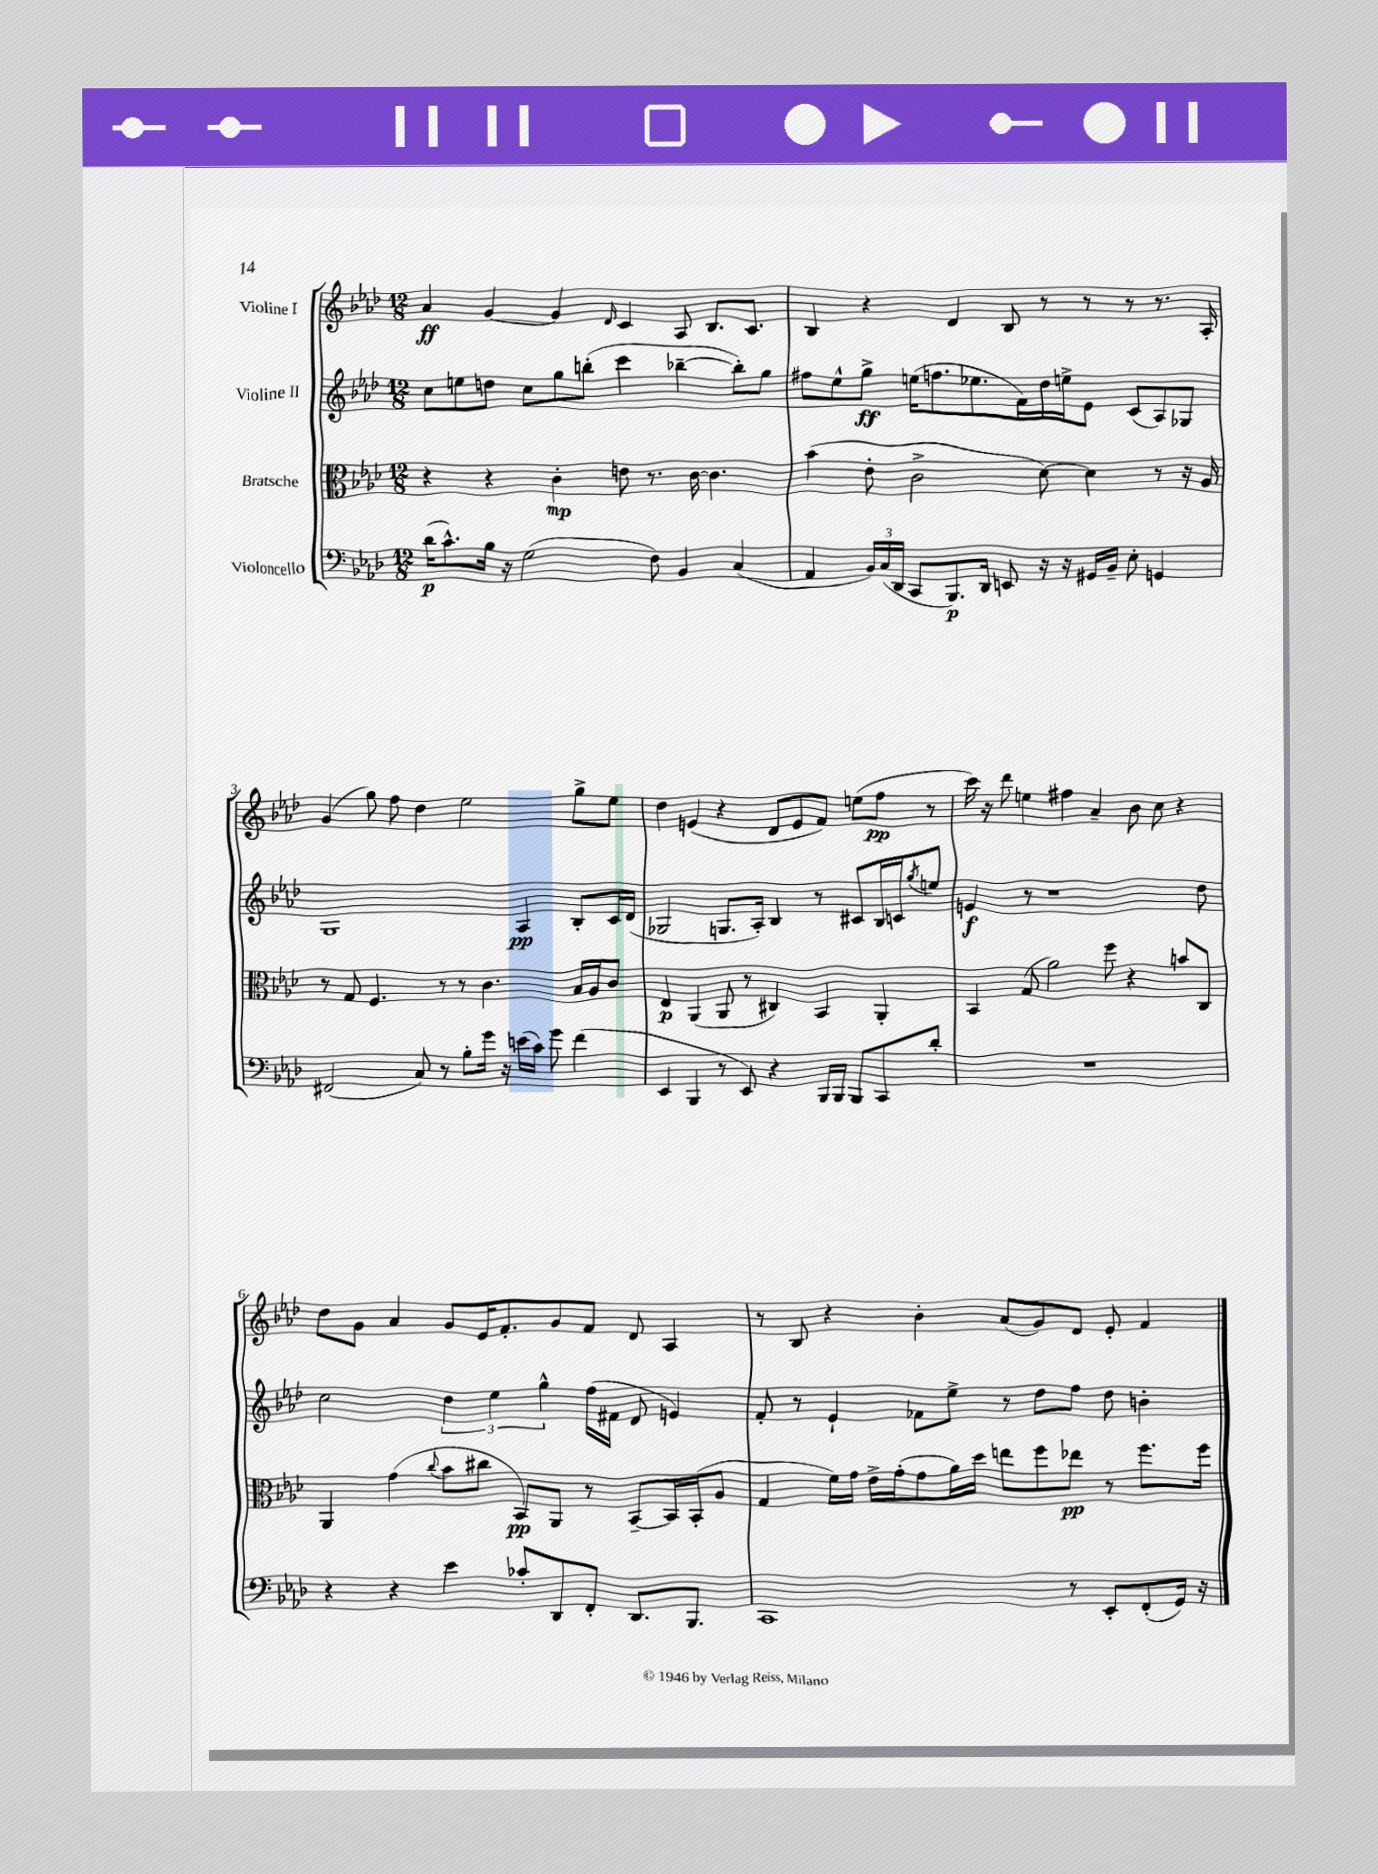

**kern	**kern	**kern	**kern
*staff4	*staff3	*staff2	*staff1
*clefF4	*clefC3	*clefG2	*clefG2
*k[b-e-a-d-]	*k[b-e-a-d-]	*k[b-e-a-d-]	*k[b-e-a-d-]
*M12/8	*M12/8	*M12/8	*M12/8
(16d-\LK	4r	8cc\L	4a-/
8.c^^\)	.	.	.
.	.	8ee\	.
16B-\Jk	4r	8dd\J	[4g/
16r	.	.	.
(2G\	.	8cc\L	.
.	4c'\	8gg\	4g/]
.	.	(8bb'\J	.
.	.	.	16qqd-/
.	8e\	4ccc\	4c/
8F\)	8.r	.	.
4BB-/	.	[4bb-~\	8A-/
.	[16c\	.	.
.	4.c\]	.	8.B-/L
(4C/	.	8bb-'\]L)	.
.	.	.	8.c/J
.	.	8gg\J	.
=	=	=	=
4AA-/	(4b-\	8ff#\L	4B-/
.	.	8ee-^^\	.
24BB-/LL)	8e-'\	8gg^\J	4r
(24C/	.	.	.
24DD-/JJ	.	.	.
8CC/L	2c^\	(16ee\LK	.
.	.	8.ff\	.
8.BBB-/)	.	.	4d-/
.	.	8.ee-\	.
16DD-/Jk	.	.	.
8EE/	.	.	8B-/
.	.	16f\L)	.
16r	[8d-\)	16dd-\	8r
16r	.	16ee^\J	.
16GG#/LL	4d-\]	8e-\J	8r
16BB-~/JJ	.	.	.
8E-'\	.	(8c/L	8r
4GG/	8r	8A-/)	8.r
.	16r	8G-/J	.
.	16A-/	.	16A-'/
=	=	=	=
(2FF#/	8r	1G	(4g/
.	8G/	.	.
.	4.F/	.	8gg\)
.	.	.	8ff\
8C/)	.	.	4dd-\
8r	8r	.	.
8B-'\L	8r	.	2ee-\
16g\Jk	4.c\	.	.
16r	.	.	.
(16e\LL	.	4A-/	.
16c\JJ)	.	.	.
8g\	.	.	.
(4f\	16B-/LL	8B-'/L	8gg^\L
.	16A-/J	.	.
.	8c/J	16c/L	8ee-\J
.	.	(16d-/JJ	.
=	=	=	=
4EE-/	4E-/	2G-/	4dd-\
4BBB-/	(4AA-/	.	(4e/
8r	8AA-/	8.G/L	4r
8EE-/)	8r	.	.
.	.	16A-'/Jk)	.
4r	4C#/)	4B-/	8d-/L
.	.	.	8e/
16BBB-/LL	4BB-/	8r	8f/J)
16BBB-/JJ	.	.	.
8BBB-/L	.	8c#/L	(8ee\L
8CC/	4AA-'/	16B-/L	8ff\J
.	.	16c/J	.
.	.	8qgg/	.
8d-'/J	.	8ee/J	8r
=	=	=	=
1.r	4BB-/	4e/	16ccc\)
.	.	.	16r
.	.	.	8ddd-\
.	(8G/	8r	4ee\
.	2a-\)	1r	.
.	.	.	4ff#\
.	.	.	4a-~/
.	8ff\	.	.
.	4r	.	8b-\
.	.	.	8cc\
.	8b/L	.	4r
.	8C/J	8dd-\	.
=	=	=	=
4r	4AA-/	2cc\	8dd-\L
.	.	.	8g\J
4r	(4g\	.	4a-/
.	8qqcc/	.	.
4e-\	8b-\L	6dd-\	8g/L
.	8cc#\J	.	16e-/K
.	.	6ee-\	.
.	.	.	8.f'/
8c-'/L	8BB-/L)	.	.
.	.	6gg^^\	.
8DD-/	8AA-/J	.	8g/
8FF'/J	8r	(16ff\LL	8f/J
.	.	16f#\JJ	.
8.DD-/L	[8BB-~/L	8d-/	8d-/
.	16BB-/]L	4e/)	4A-/
8.BBB-/J	(16BB-'/J	.	.
.	8A-/J	.	.
=	=	=	=
1CC	4G/	8f'/	8r
.	.	8r	8B-/
.	16f\LL)	4e-`/	4r
.	16g\JJ	.	.
.	16e-^\LL	.	.
.	(16g'\J	.	.
.	8g\	8f-\L	4b-'\
.	16a-\L)	8ee-^\J	.
.	16dd-\JJ	.	.
.	8ee\L	8r	(8a-/L
.	8ff\	8dd-\L	8g/)
8r	8ee-\J	8ff\J	8d-/J
8EE-'/L	8r	8dd-\	8e-'/
(8FF'/	8.ff\L	4b'\	4f/
16GG/Jk)	.	.	.
16r	16ff\Jk	.	.
==	==	==	==
*-	*-	*-	*-
